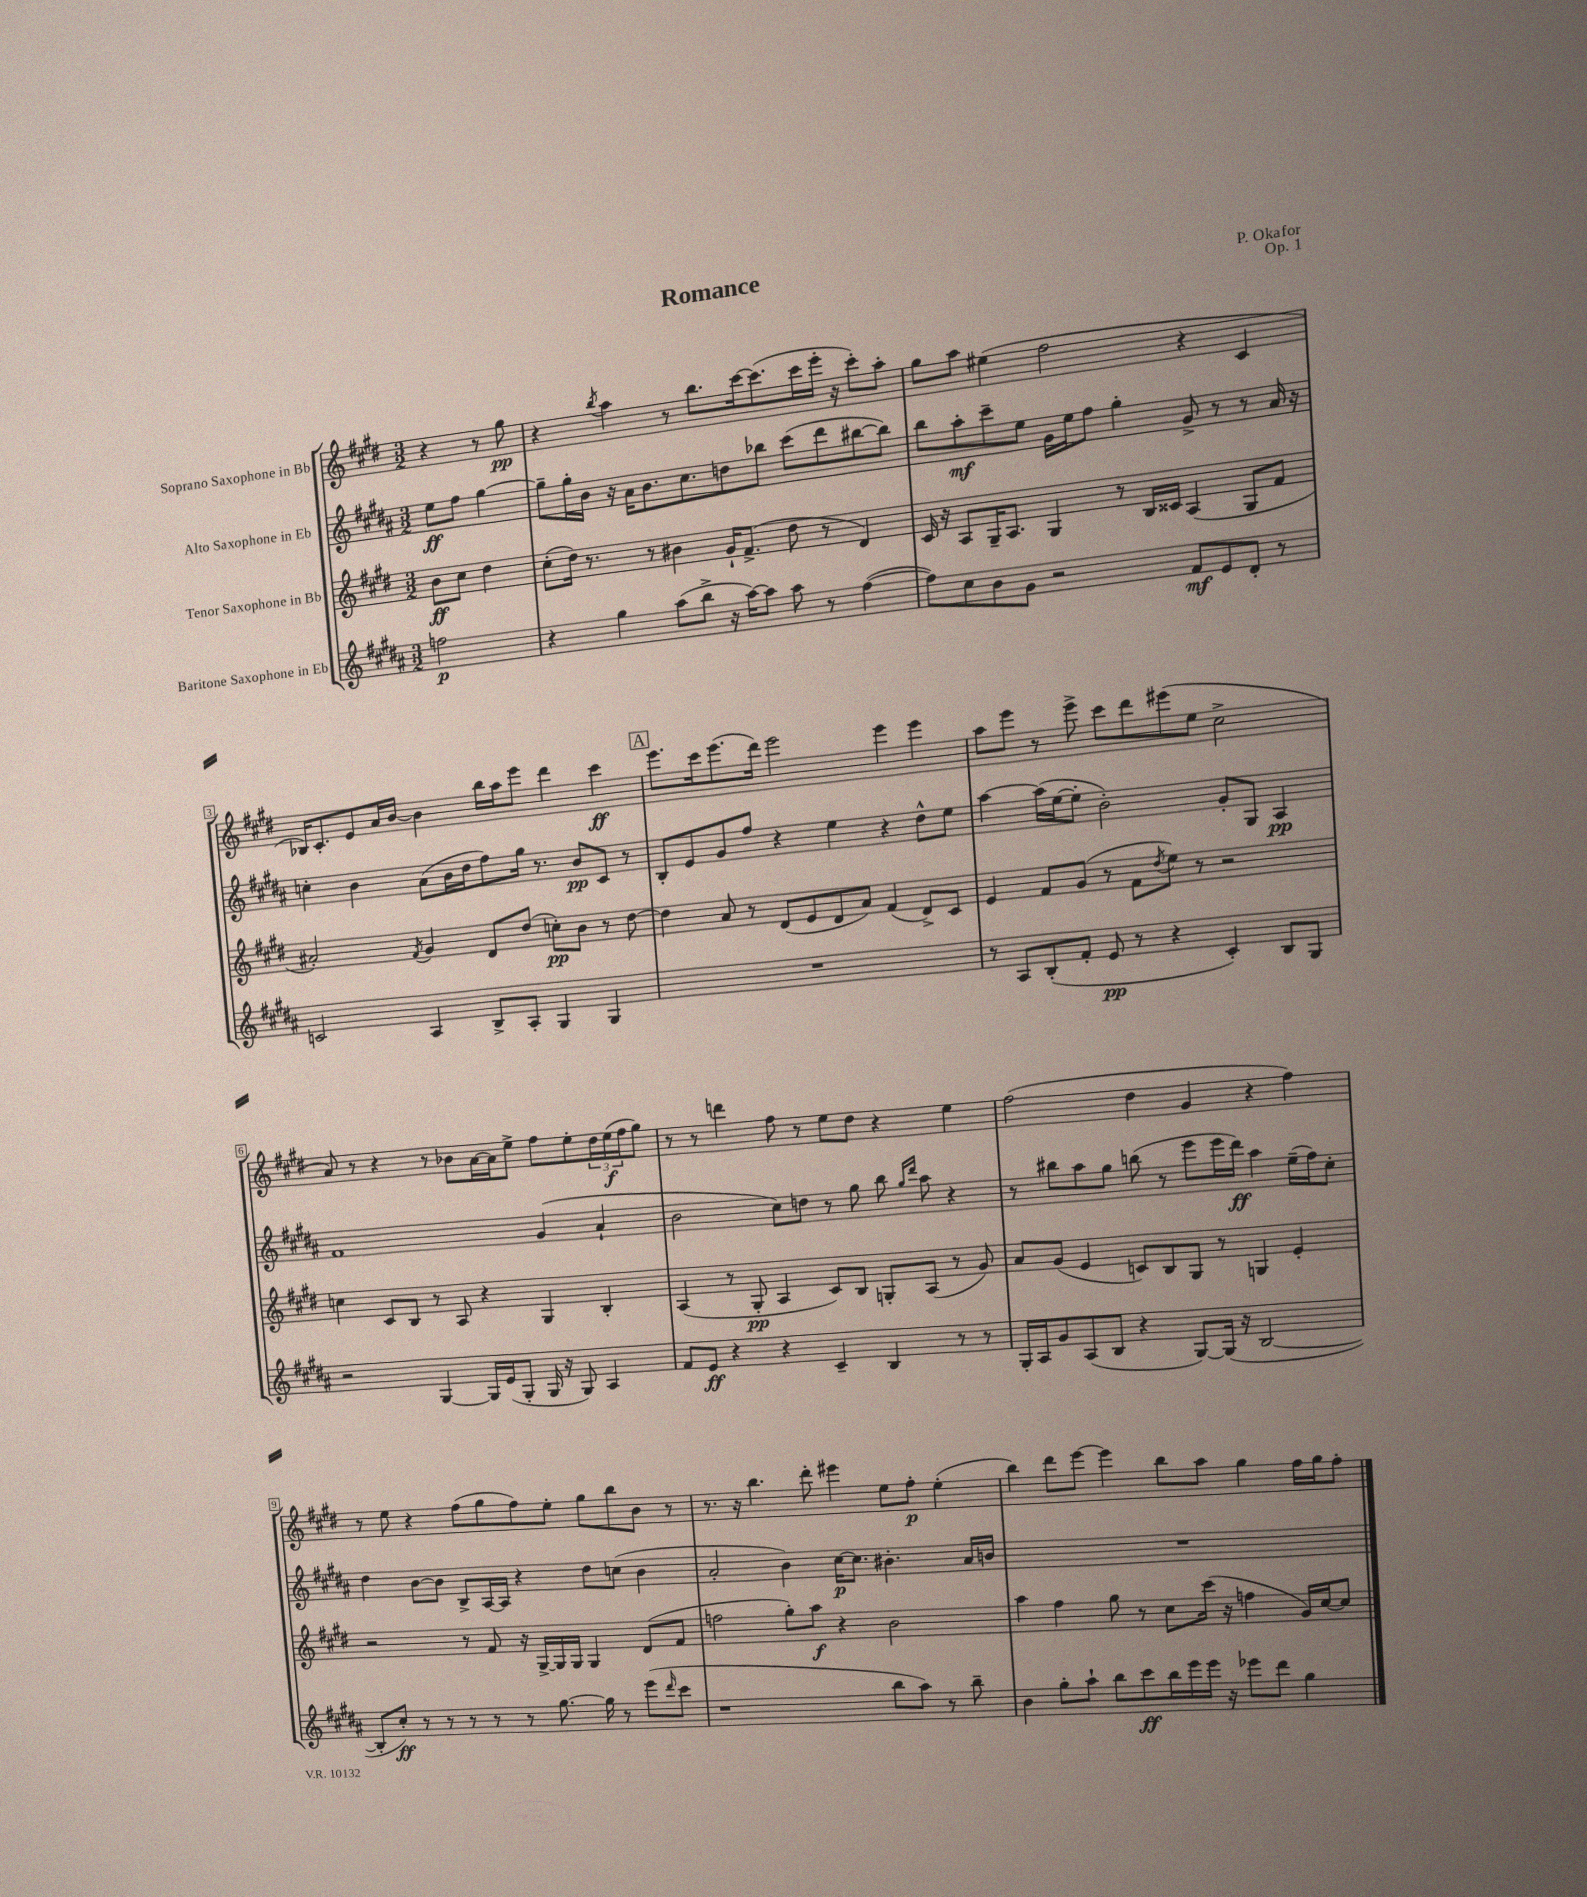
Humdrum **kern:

**kern	**dynam	**kern	**dynam	**kern	**dynam	**kern	**dynam
*part4	*part4	*part3	*part3	*part2	*part2	*part1	*part1
*staff4	*staff4	*staff3	*staff3	*staff2	*staff2	*staff1	*staff1
*I"Baritone Saxophone in Eb	*	*I"Tenor Saxophone in Bb	*	*I"Alto Saxophone in Eb	*	*I"Soprano Saxophone in Bb	*
*clefG2	*	*clefG2	*	*clefG2	*	*clefG2	*
*k[f#c#g#d#a#]	*	*k[f#c#g#d#]	*	*k[f#c#g#d#a#]	*	*k[f#c#g#d#]	*
*M3/2	*	*M3/2	*	*M3/2	*	*M3/2	*
=	=	=	=	=	=	=	=
2ffn\	p	8b\L	ff	8ee\L	ff	4r	.
.	.	8cc#\J	.	8ff#\J	.	.	.
.	.	4dd#\	.	[4gg#\	.	8r	.
.	.	.	.	.	.	8gg#\	pp
=1	=1	=1	=1	=1	=1	=1	=1
4r	.	(8cc#'\L	.	8gg#~\L]	.	4r	.
.	.	16dd#\Jk)	.	16gg#'\L	.	.	.
.	.	8.r	.	16b\JJ	.	.	.
.	.	.	.	.	.	8qbb/	.
4gg#\	.	.	.	16r	.	4aa\	.
.	.	.	.	16a#\KL	.	.	.
.	.	8r	.	8.b\	.	.	.
(8aa#\L	.	4b#X\	.	.	.	8r	.
.	.	.	.	8.cc#\	.	.	.
8bb^\J	.	.	.	.	.	8.bb\L	.
16r	.	16g#`/KL	.	8ddn\	.	.	.
[16aa#\KL)	.	(8.f#^/J	.	.	.	[16ccc#\k	.
8aa#\J]	.	.	.	8bb-X\J	.	(8.ccc#\]	.
8aa#\	.	8dd#\	.	(8ccc#\L	.	.	.
.	.	.	.	.	.	16ccc#\L	.
8r	.	8r	.	8ddd#\	.	16eee'\JJ	.
.	.	.	.	.	.	16r	.
([4ff#\	.	4d#/)	.	[8bb#X\	.	8ccc#'\L)	.
.	.	.	.	8bb#\J])	.	8aa'\J	.
=2	=2	=2	=2	=2	=2	=2	=2
8ff#\L])	.	16c#/	.	8bb\L	.	8gg#\L	.
.	.	16r	.	.	.	.	.
8cc#\	.	8A/L	.	8aa#'\	mf	8aa\J	.
8b\	.	16G#~/K	.	8ccc#~\	.	(4ee#X\	.
.	.	8.A/J	.	.	.	.	.
8g#\J	.	.	.	8ee\J	.	.	.
2r	.	4G#/	.	16g#\LL	.	2ff#\	.
.	.	.	.	16ee\J	.	.	.
.	.	.	.	8ff#\J	.	.	.
.	.	8r	.	4gg#'\	.	.	.
.	.	16B/LL	.	.	.	.	.
.	.	16c##X/JJ	.	.	.	.	.
8f#/L	mf	(4A/	.	8g#^/	.	4r	.
8e/	.	.	.	8r	.	.	.
8d#'/J	.	8G#/L	.	8r	.	4c#/	.
8r	.	8f#/J	.	16a#/	.	.	.
.	.	.	.	16r	.	.	.
!!LO:LB:g=z
=3	=3	=3	=3	=3	=3	=3	=3
2cn/	.	2a#X'/)	.	4ccn'\	.	16B-X/KL)	.
.	.	.	.	.	.	8.c#'/	.
.	.	.	.	4b\	.	8e/	.
.	.	.	.	.	.	16a/L	.
.	.	.	.	.	.	[16b/JJ	.
.	.	8qf#/	.	.	.	.	.
4A#/	.	4g#/	.	(8a#\L	.	4b\]	.
.	.	.	.	16b\L	.	.	.
.	.	.	.	16dd#\J	.	.	.
8B^/L	.	8d#/L	.	8ff#\)	.	16bb\LL	.
.	.	.	.	.	.	16aa\J	.
8A#'/J	.	(8dd#/J	.	16gg#\Jk	.	8eee\J	.
.	.	.	.	8.r	.	.	.
4G#/	.	8ccn'\L)	pp	.	.	4ddd#\	.
.	.	8b\J	.	8b/L	pp	.	.
4G#/	.	8r	.	8c#/J	.	4ccc#\	ff
.	.	[8dd#\	.	8r	.	.	.
!!LO:REH:place=s1:t=A
=4	=4	=4	=4	=4	=4	=4	=4
1.r	.	4dd#\]	.	8B'/L	.	8.eee\L	.
.	.	.	.	8e/	.	.	.
.	.	.	.	.	.	16ccc#\k	.
.	.	8a/	.	8g#/	.	(8.eee\	.
.	.	8r	.	8ff#/J	.	.	.
.	.	.	.	.	.	16ddd#\Jk)	.
.	.	(8d#/L	.	4r	.	2eee\	.
.	.	8e/	.	.	.	.	.
.	.	8d#/	.	4ee\	.	.	.
.	.	8a/J)	.	.	.	.	.
.	.	(4f#/	.	4r	.	4eee\	.
.	.	8d#^/L)	.	8dd#^^\L	.	4eee\	.
.	.	8c#/J	.	8ee\J	.	.	.
=5	=5	=5	=5	=5	=5	=5	=5
8r	.	4e/	.	[4aa#\	.	8aa\L	.
8A#/L	.	.	.	.	.	8eee\J	.
(8B'/	.	8f#/L	.	(16aa#\LL]	.	8r	.
.	.	.	.	[16ee\J	.	.	.
8f#'/J	.	(8g#/J	.	8ee'\J]	.	8eee^\	.
8e/	pp	8r	.	2b'\)	.	8ccc#\L	.
8r	.	8f#\L	.	.	.	8ddd#\	.
.	.	8qdd#/	.	.	.	.	.
4r	.	8ee\J)	.	.	.	(8eee#X\	.
.	.	8r	.	.	.	8ee\J	.
4c#'/)	.	2r	.	8g#'/L	.	2cc#^\	.
.	.	.	.	8G#/J	.	.	.
8B/L	.	.	.	4A#/	pp	.	.
8G#/J	.	.	.	.	.	.	.
!!LO:LB:g=z
=6	=6	=6	=6	=6	=6	=6	=6
2r	.	4ccn\	.	1f#	.	8a/)	.
.	.	.	.	.	.	8r	.
.	.	8c#/L	.	.	.	4r	.
.	.	8B/J	.	.	.	.	.
[4G#/	.	8r	.	.	.	8r	.
.	.	8A/	.	.	.	8b-X\L	.
16G#/LL]	.	4r	.	.	.	[16a\L	.
(16e/J	.	.	.	.	.	16a\J]	.
8G#'/J	.	.	.	.	.	8ee^\J	.
16G#/	.	4G#/	.	(4g#/	.	8ff#\L	.
16r	.	.	.	.	.	.	.
8G#/)	.	.	.	.	.	8ee'\	.
4A#/	.	4B'/	.	4a#`/	.	24dd#\L	.
.	.	.	.	.	.	(24ee\	f
.	.	.	.	.	.	24ff#\J	.
.	.	.	.	.	.	8gg#\J)	.
=7	=7	=7	=7	=7	=7	=7	=7
8f#/L	.	(4A/	.	2b\	.	8r	.
8e/J	ff	.	.	.	.	8r	.
4r	.	8r	.	.	.	4dddn\	.
.	.	8G#'/	pp	.	.	.	.
4r	.	4A/	.	8cc#\L)	.	8ff#\	.
.	.	.	.	8ddn\J	.	8r	.
4c#~/	.	8c#/L)	.	8r	.	8ee\L	.
.	.	8B/J	.	8gg#\	.	8dd#\J	.
4B/	.	8Gn'/L	.	8bb\	.	4r	.
.	.	.	.	16qqgg#/LL	.	.	.
.	.	.	.	16qqddd#/JJ	.	.	.
.	.	(8A/J	.	8aa#\	.	.	.
8r	.	8r	.	4r	.	4ee\	.
8r	.	8g#/)	.	.	.	.	.
=8	=8	=8	=8	=8	=8	=8	=8
16G#'/LL	.	8a/L	.	8r	.	(2ff#\	.
16A#/J	.	.	.	.	.	.	.
8g#/	.	(8g#/J	.	8bb#X\L	.	.	.
(8A#/	.	4e/	.	8aa#\	.	.	.
8B/J	.	.	.	8gg#\J	.	.	.
4r	.	8cn/L)	.	(8bbn\	.	4dd#\	.
.	.	8B/	.	8r	.	.	.
[8G#/L)	.	8G#/J	.	8eee\L	.	4g#/	.
(16G#/Jk]	.	8r	.	16eee\L	.	.	.
16r	.	.	.	16ddd#\JJ)	ff	.	.
[2B/	.	4Gn/	.	4aa#\	.	4r	.
.	.	4e'/	.	(16ee~\LL	.	4ff#\)	.
.	.	.	.	16ff#\J)	.	.	.
.	.	.	.	8cc#'\J	.	.	.
!!LO:LB:g=z
=9	=9	=9	=9	=9	=9	=9	=9
8B'/L]	.	2r	.	4dd#\	.	8r	.
8cc#'/J)	ff	.	.	.	.	8ee\	.
8r	.	.	.	[8b\L	.	4r	.
8r	.	.	.	8b\J]	.	.	.
8r	.	8r	.	8B^/L	.	(8ff#\L	.
8r	.	8f#/	.	[16A#/L	.	8gg#\	.
.	.	.	.	16A#/JJ]	.	.	.
8r	.	16r	.	4r	.	8ff#\)	.
.	.	[16G#^/LL	.	.	.	.	.
[8.gg#\	.	16G#/]	.	.	.	8ee'\J	.
.	.	16G#/JJ	.	.	.	.	.
.	.	4G#/	.	8dd#\L	.	8gg#\L	.
16gg#\]	.	.	.	.	.	.	.
8r	.	.	.	(8ccn\J	.	8bb\	.
(8eee\L	.	(8d#/L	.	4b\	.	8b\J	.
16qqddd#/	.	.	.	.	.	.	.
8ccc#\J	.	8f#/J	.	.	.	8r	.
=10	=10	=10	=10	=10	=10	=10	=10
1r	.	2ffn\	.	2a#'/	.	8.r	.
.	.	.	.	.	.	16r	.
.	.	.	.	.	.	4.bb\	.
.	.	8gg#'\L)	.	4b\)	.	.	.
.	.	8aa\J	f	.	.	8ddd#'\	.
.	.	4r	.	[16cc#\KL	p	4eee#X\	.
.	.	.	.	8.cc#\J]	.	.	.
8bb\L	.	2b\	.	4.b#X'\	.	8ee\L	.
8aa#\J)	.	.	.	.	.	8ff#'\J	p
8r	.	.	.	.	.	(4ee'\	.
8bb~\	.	.	.	16a#/LL	.	.	.
.	.	.	.	16bn/JJ	.	.	.
=11	=11	=11	=11	=11	=11	=11	=11
4b\	.	4aa\	.	1.r	.	4bb\)	.
8gg#'\L	.	4ff#\	.	.	.	8ddd#\L	.
8aa#`\J	.	.	.	.	.	[8eee\J	.
8bb\L	.	8gg#\	.	.	.	4eee\]	.
8ccc#\	ff	8r	.	.	.	.	.
16bb\L	.	8cc#\L	.	.	.	8bb\L	.
16eee\	.	.	.	.	.	.	.
16eee\JJ	.	(16ccc#\Jk	.	.	.	8aa\J	.
16r	.	16r	.	.	.	.	.
8eee-X\L	.	4ffn\	.	.	.	4gg#\	.
8ddd#\J	.	.	.	.	.	.	.
4gg#\	.	16g#/LL)	.	.	.	16ff#\LL	.
.	.	[16cc#/J	.	.	.	16gg#\J	.
.	.	8cc#/J]	.	.	.	8ff#'\J	.
==	==	==	==	==	==	==	==
*-	*-	*-	*-	*-	*-	*-	*-
